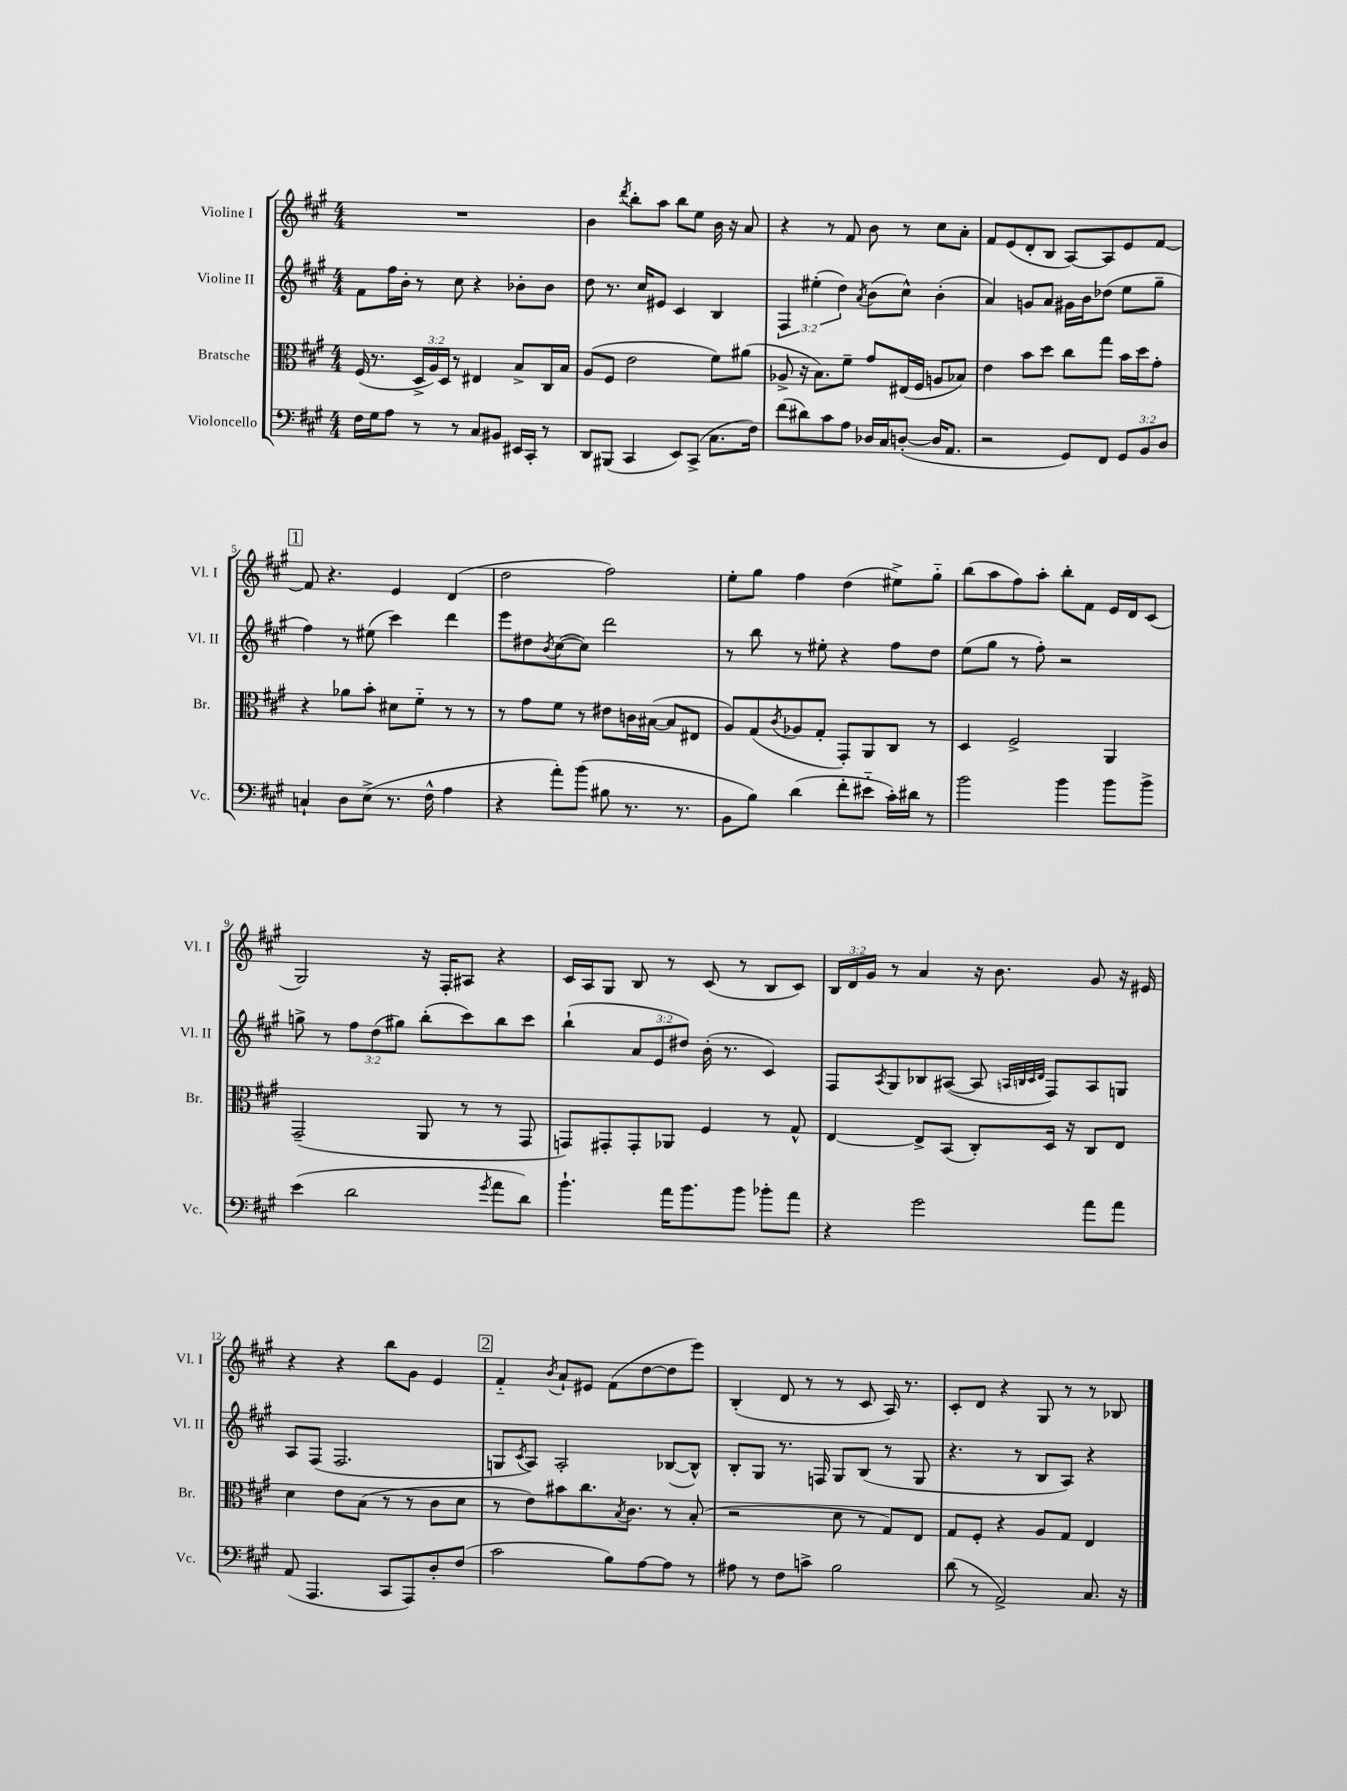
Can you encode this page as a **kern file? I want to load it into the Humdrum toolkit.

**kern	**kern	**kern	**kern
*staff4	*staff3	*staff2	*staff1
*clefF4	*clefC3	*clefG2	*clefG2
*k[f#c#g#]	*k[f#c#g#]	*k[f#c#g#]	*k[f#c#g#]
*M4/4	*M4/4	*M4/4	*M4/4
16F#	(16F#	8f#	1r
16G#	8.r	.	.
8A	.	16ff#	.
.	.	16b'	.
8r	24D^	8r	.
.	24A)	.	.
.	24D	.	.
8r	8r	8cc#	.
8C#	4E#	4r	.
8BB#	.	.	.
16EE#	8B^	8b-'	.
16CC#'	.	.	.
8r	16C#	8b-	.
.	16B	.	.
=	=	=	=
8DD	(8A	8dd	4b
(8BBB#	8F#	8.r	.
.	.	.	8qddd
4CC#	2e	.	8bb'
.	.	16cc#	.
.	.	8e#	8aa
8EE)	.	4c#	8bb
(8CC#^	.	.	8ee
8.C#	8f#)	4B	16b
.	.	.	16r
.	(8a#	.	8a
16F#)	.	.	.
=	=	=	=
(8f#	8A-^	6F#	4r
8d#)	16r	.	.
.	.	(6ee#'	.
.	8.B)	.	.
8c#	.	.	8r
.	.	6dd)	.
8A	8f#~	.	8f#
.	.	8qa	.
16D-	8g#	(8b	8b
16C#	.	.	.
([8D'	(16E#	8cc#^^)	8r
.	16F#	.	.
16D]	8A	(4b'	8cc#
8.AA	.	.	.
.	8B-)	.	8a'
=	=	=	=
2r	4e	4a)	8f#
.	.	.	(8e
.	8b	8g	8d'
.	8dd	8a	8B
8GG#)	8cc#	16g#	[8A)
.	.	16b	.
8FF#	8gg#	(8dd-	8A]
12GG#	16b	8ee	8e
.	16dd	.	.
12BB	.	.	.
.	8g#'	8gg#~	[8f#
12D	.	.	.
=	=	=	=
4C`	4r	4ff#)	8f#]
.	.	.	4.r
8D	8a-	8r	.
(8E^	8b'	(8ee#	.
8.r	8d#	4ccc#)	4e
.	8f#'~	.	.
16F#^^	.	.	.
4A	8r	4ddd	(4d
.	8r	.	.
=	=	=	=
4r	8r	8eee	2dd
.	8g#	8dd#	.
.	.	8qb	.
8a')	8f#	([8cc#	.
(8b	8r	8cc#])	.
8B#	8e#	2ddd	2ff#)
8.r	16c	.	.
.	([16B#	.	.
.	8B#]	.	.
8.r	.	.	.
.	8E#	.	.
=	=	=	=
8BB	8A)	8r	8ee'
8B)	(8G#	8bb	8gg#
.	8qc#	.	.
(4d	8A-	8r	4ff#
.	8G#'	8ee#'	.
8f#'	8GG#')	4r	(4dd
8e#'~	8AA	.	.
16c#')	8C#	8ff#	8ee#^)
16d#	.	.	.
8r	8r	8dd	8gg#'~
=	=	=	=
2b	4D	(8ee	(8bb
.	.	8gg#	8aa
.	2F#^	8r	8ff#)
.	.	8ff#')	8aa'
4b	.	2r	8bb'
.	.	.	8f#
8b	4AA	.	16e
.	.	.	16d
8b^	.	.	(8c#
=	=	=	=
(4e	(2GG#~	8gg^	2G#)
.	.	8r	.
2d	.	12ff#	.
.	.	(12dd	.
.	.	12gg#)	.
.	8AA	(8bb'	16r
.	.	.	16F#'
.	8r	8ccc#)	8A#
8qg#	.	.	.
8a	8r	8bb	4r
8d)	8GG#	8ccc#	.
=	=	=	=
4.b`	8GG)	(4bb`	16c#
.	.	.	16A
.	8GG#'	.	8G#
.	8GG#'	12a	8B
.	.	12e	.
16a	8AA-	.	8r
.	.	12dd#)	.
8.b	.	.	.
.	4F#	(16b'	(8c#
.	.	8.r	.
8b	.	.	8r
8b-'	8r	4c#)	8B
8a	8G#^^	.	8c#)
=	=	=	=
4r	[4E	8F#	24B
.	.	.	24d
.	.	.	24g#
.	.	8qA	.
.	.	8G#	8r
2g#	8E^]	8B-	4a
.	(8BB	([8A#	.
.	8C#')	8A#]	16r
.	.	.	8.b
.	.	32qqA	.
.	.	32qqB	.
.	.	32qqc#	.
.	.	32qqd	.
.	16D	8F#)	.
.	16r	.	.
8a	8C#	8A	8g#
8a	8E	8G	16r
.	.	.	16e#
=	=	=	=
(8AA	4d	8A	4r
4.AAA	.	(8F#	.
.	8e	2.F#	4r
.	(8B	.	.
8CC#	8r	.	8bb
8AAA)	8r	.	8g#
8D'	8c#	.	4e
(8F#	8d	.	.
=	=	=	=
2c#	8r	8G	4f#'~
.	.	8qc#	.
.	8e)	8A)	.
.	.	.	8qb
.	8b#	2A'	8a`
.	8.cc#	.	8e#
8B)	.	.	(8f#
.	8qB	.	.
.	8.c#	.	.
[8A	.	.	[8dd
8A]	8r	([8B-	8dd]
8r	(8B'	8B-^^])	8eee)
=	=	=	=
8A#	2r	8B'	(4B'
8r	.	8G#	.
8F#	.	8.r	8d
8c^	.	.	8r
.	.	16F	.
2B	8d	8G#	8r
.	8r	(8B	8c#
.	8G#)	8r	16A)
.	.	.	8.r
.	8E	8G#	.
=	=	=	=
(8d	8G#	4.r	8c#'
8r	8F#'	.	8d
2AA^)	4r	.	4r
.	.	8r	.
.	8A	8B	8G#
.	8G#	8A)	8r
8.C#	4E	4r	8r
.	.	.	8B-
16r	.	.	.
==	==	==	==
*-	*-	*-	*-
